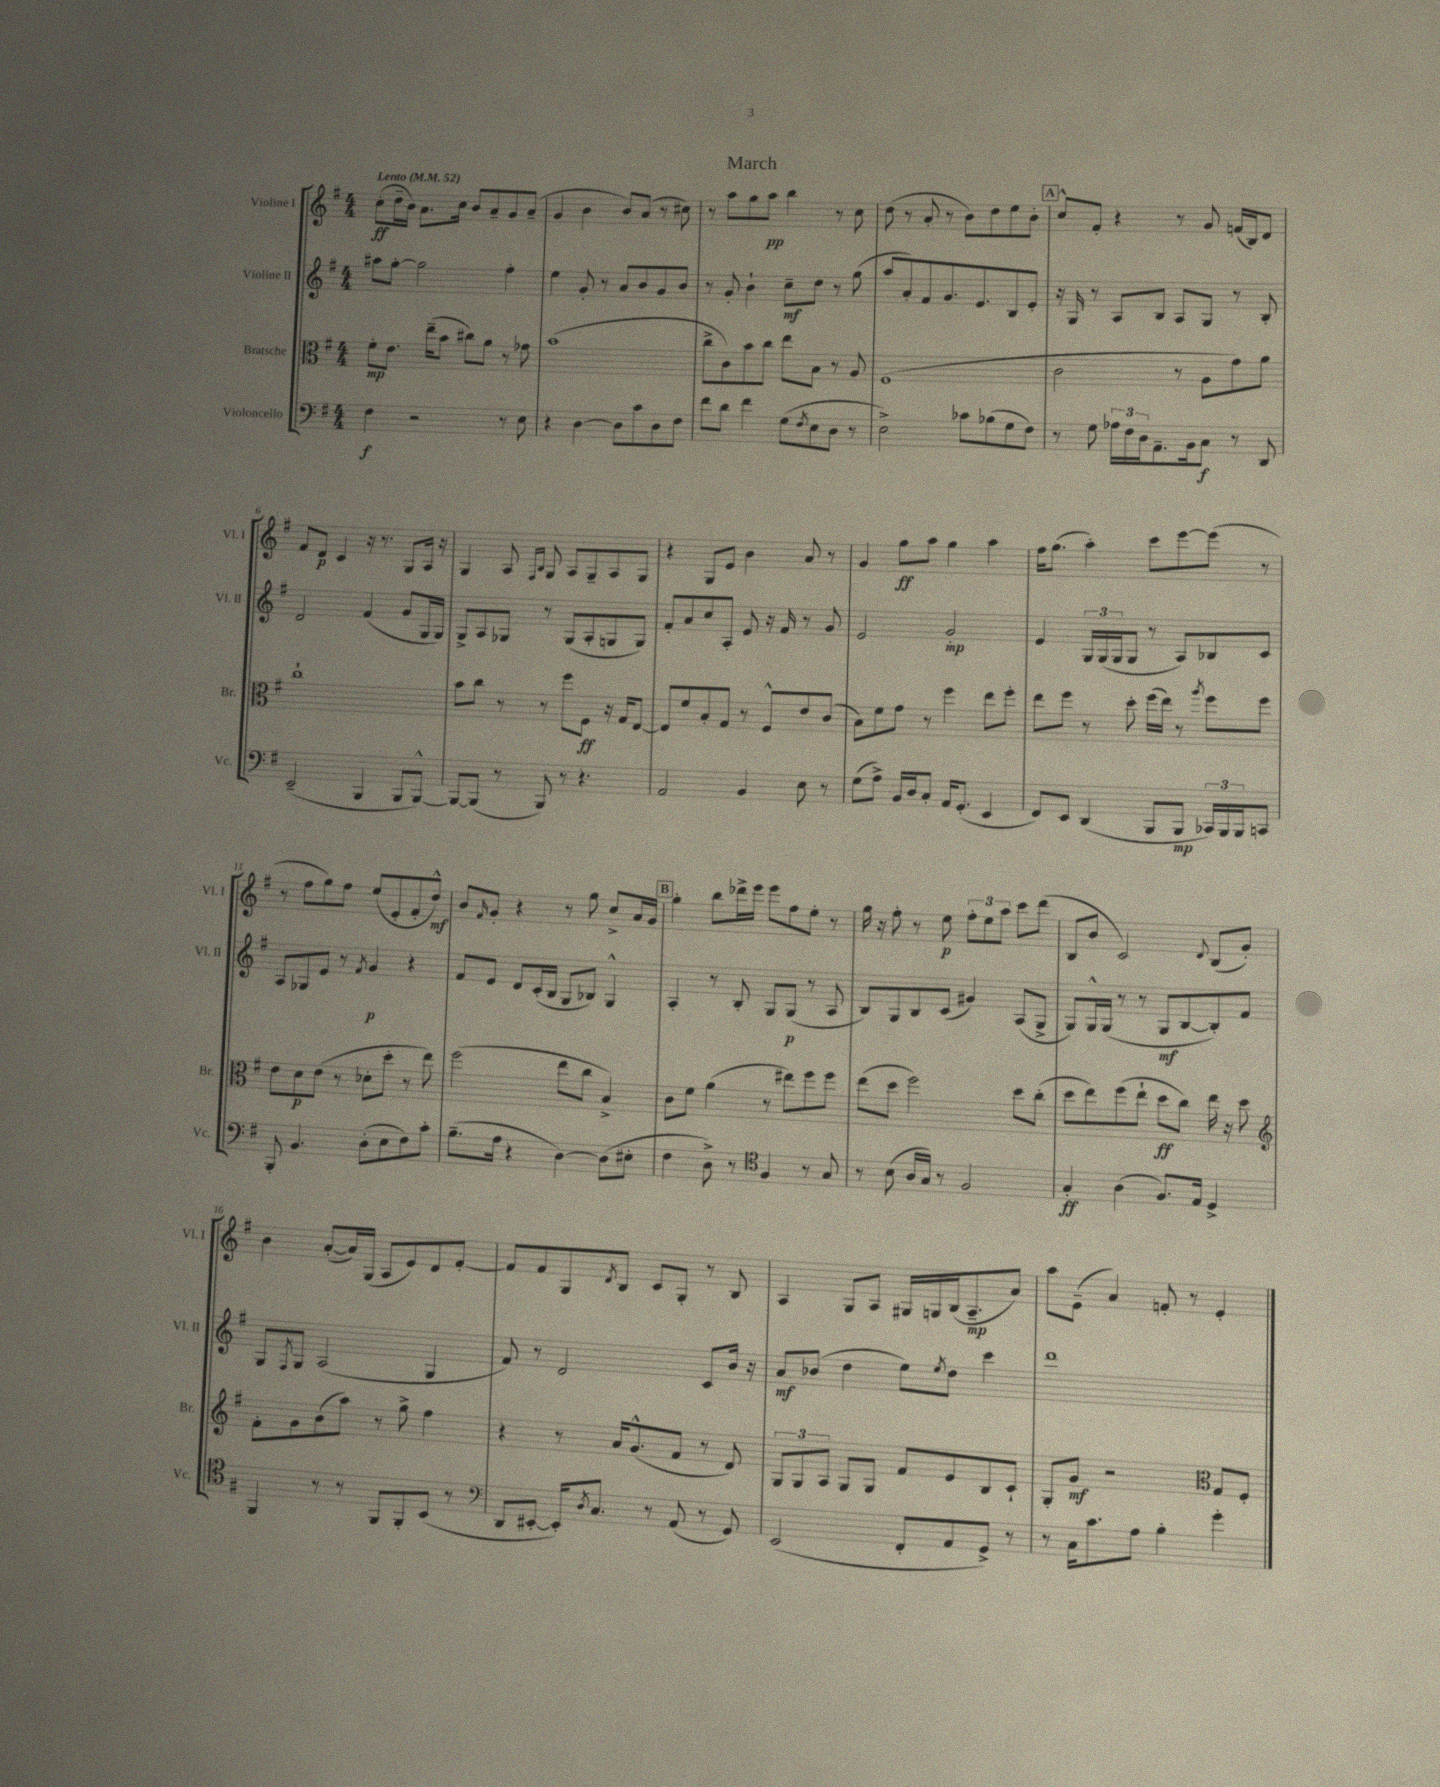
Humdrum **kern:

**kern	**dynam	**kern	**dynam	**kern	**dynam	**kern	**dynam
*part4	*part4	*part3	*part3	*part2	*part2	*part1	*part1
*staff4	*staff4	*staff3	*staff3	*staff2	*staff2	*staff1	*staff1
*I"Violoncello	*	*I"Bratsche	*	*I"Violine II	*	*I"Violine I	*
*I'Vc.	*	*I'Br.	*	*I'Vl. II	*	*I'Vl. I	*
*clefF4	*	*clefC3	*	*clefG2	*	*clefG2	*
*k[f#]	*	*k[f#]	*	*k[f#]	*	*k[f#]	*
*M4/4	*	*M4/4	*	*M4/4	*	*M4/4	*
*MM52	*	*MM52	*	*MM52	*	*MM52	*
=1	=1	=1	=1	=1	=1	=1	=1
!	!	!	!	!	!	!LO:TX:a:B:t=Lento	!
4F#\	f	8f#'\L	mp	8aa#X\L	.	(8cc'\L	ff
.	.	8.e\J	.	[8gg'\J	.	16dd~\L	.
.	.	.	.	.	.	16b\JJ)	.
2r	.	.	.	2gg\]	.	8.a\L	.
.	.	(16ee~\KL	.	.	.	.	.
.	.	8b\J	.	.	.	.	.
.	.	.	.	.	.	16cc\Jk	.
.	.	8cc#X\L)	.	.	.	8b/L	.
.	.	8a\J	.	.	.	8a~/	.
8r	.	8r	.	4ff#'\	.	8g/	.
8E\	.	8g-X\	.	.	.	(8a~/J	.
=2	=2	=2	=2	=2	=2	=2	=2
4r	.	(1b	.	4ee\	.	4g/	.
[4D\	.	.	.	8g'/	.	4b\	.
.	.	.	.	8r	.	.	.
8D\L]	.	.	.	8a/L	.	8b/L)	.
8c\	.	.	.	8b/	.	(8a/J	.
8D\	.	.	.	8g/	.	8r	.
8F#\J	.	.	.	8b/J	.	8cc#X\)	.
=3	=3	=3	=3	=3	=3	=3	=3
8f#\L	.	8cc^\L	.	8r	.	8r	.
8d\J	.	8c\)	.	8g'/	.	8aa\L	.
4f#\	.	8b\	.	4b`\	.	8gg\	.
.	.	8cc\J	.	.	.	8aa\J	pp
(8G\L	.	8ee\L	.	8cc~\L	mf	4bb\	.
8qF#/	.	.	.	.	.	.	.
8E\	.	8B\J	.	8dd\J	.	.	.
8D\J	.	8r	.	8r	.	8r	.
8r	.	8A/	.	(8gg\	.	8cc\	.
=4	=4	=4	=4	=4	=4	=4	=4
2E^\)	.	(1F#	.	8aa/L	.	(8dd\	.
.	.	.	.	8a'/)	.	8r	.
.	.	.	.	8f#/	.	8a'/	.
.	.	.	.	8.g/	.	8r	.
8c-X\L	.	.	.	.	.	8b\L)	.
.	.	.	.	8.e/	.	.	.
(8B-X\	.	.	.	.	.	8dd\	.
8G\	.	.	.	8B/	.	8ee\	.
8F#\J)	.	.	.	8e'/J	.	8b'\J	.
!!LO:REH:place=s1:t=A
=5	=5	=5	=5	=5	=5	=5	=5
8r	.	2c\	.	16r	.	8cc^^/L	.
.	.	.	.	16G/	.	.	.
8G\	.	.	.	8r	.	8f#'/J	.
24A-X\LL	.	.	.	8A/L	.	4r	.
24F#\	.	.	.	.	.	.	.
24D\J	.	.	.	.	.	.	.
8.AA~\	.	.	.	8B/J	.	.	.
.	.	8r	.	8A/L	.	8r	.
16BB\k	.	.	.	.	.	.	.
8C\J	f	8A\L	.	8G/J	.	8g/	.
8r	.	8g\)	.	8r	.	(16fn/LL	.
.	.	.	.	.	.	16B/J)	.
8DD/	.	8a\J	.	8B'/	.	8d/J	.
!!LO:LB:g=z
=6	=6	=6	=6	=6	=6	=6	=6
(2EE~/	.	1cc`	.	2d/	.	8f#/L	.
.	.	.	.	.	.	8d/J	p
.	.	.	.	.	.	4c/	.
4BBB/	.	.	.	(4f#/	.	16r	.
.	.	.	.	.	.	8.r	.
8BBB/L	.	.	.	8g/L	.	8G/L	.
[8BBB^^/J)	.	.	.	16G/L	.	16A/Jk	.
.	.	.	.	16G/JJ)	.	16r	.
=7	=7	=7	=7	=7	=7	=7	=7
8BBB/L_	.	8b\L	.	8G^/L	.	4G/	.
(8BBB/J]	.	8cc\J	.	8A/	.	.	.
8r	.	8r	.	8G-X/J	.	8A/	.
.	.	.	.	.	.	16qqF#/LL	.
.	.	.	.	.	.	16qqB/JJ	.
8BBB/)	.	8r	.	8r	.	8G/	.
8r	.	8ff#\L	.	(8G-/L	.	8A/L	.
4.r	.	8F#\J	ff	8A'/	.	8G~/	.
.	.	16r	.	8Gn/	.	8A/	.
.	.	16G/KL	.	.	.	.	.
.	.	[8E/J	.	8G/J)	.	8G/J	.
=8	=8	=8	=8	=8	=8	=8	=8
2AA/	.	8E/L]	.	8f#'/L	.	4r	.
.	.	8f#/	.	8a/	.	.	.
.	.	8B'/	.	8cc/	.	8G/L	.
.	.	8G/J	.	8A'/J	.	8e/J	.
4BB/	.	8r	.	8e/	.	4b\	.
.	.	8F#^^/L	.	16r	.	.	.
.	.	.	.	16f#/	.	.	.
8E\	.	8e/	.	8r	.	8a/	.
8r	.	(8c/J	.	8g/	.	8r	.
=9	=9	=9	=9	=9	=9	=9	=9
(8G\L	.	8B\L)	.	2e/	.	4g/	.
8A^\J)	.	8f#\	.	.	.	.	.
16BB/LL	.	8g\J	.	.	.	8gg\L	ff
16D/J	.	.	.	.	.	.	.
8C'/J	.	8r	.	.	.	8aa\J	.
16AA/KL	.	4ff#\	.	2g'/	mp	4gg\	.
(8.GG'/J	.	.	.	.	.	.	.
4EE/	.	8ee\L	.	.	.	4aa\	.
.	.	8ff#'\J	.	.	.	.	.
=10	=10	=10	=10	=10	=10	=10	=10
8FF#/L)	.	8ee\L	.	4e/	.	16ff#\KL	.
.	.	.	.	.	.	(8.gg\J	.
8EE/J	.	8ff#\J	.	.	.	.	.
(4DD/	.	8r	.	24G/LL	.	4aa'\)	.
.	.	.	.	(24G/	.	.	.
.	.	.	.	24G/J	.	.	.
.	.	8dd'\	.	8G/J	.	.	.
8BBB/L	.	(16ff#\LL	.	8r	.	8ccc\L	.
.	.	16ee\JJ)	.	.	.	.	.
8BBB/J	mp	8r	.	8A/L)	.	[8eee\	.
.	.	8qaa/	.	.	.	.	.
24CC-X/LL)	.	8ff#\L	.	8B-X/	.	(8eee\J]	.
24BBB/	.	.	.	.	.	.	.
24BBB/J	.	.	.	.	.	.	.
8CCn/J	.	8ff#\J	.	8c/J	.	8r	.
!!LO:LB:g=z
=11	=11	=11	=11	=11	=11	=11	=11
8BBB'/	.	8e\L	.	8A/L	.	8r	.
4.BB/	.	8d\	p	8G-X/	.	8ff#\L	.
.	.	(8e\J	.	8e/J	.	8gg\)	.
.	.	8r	.	8r	.	8ff#\J	.
.	.	.	.	8qf#/	.	.	.
(8D'\L	.	8d-X'\L	.	4g/	p	(8ee/L	.
8E\	.	8dd'\J	.	.	.	8e'/	.
8F#\)	.	8r	.	4r	.	8f#'/	.
8c'\J	.	8ee\)	.	.	.	8dd^^/J)	mf
=12	=12	=12	=12	=12	=12	=12	=12
(8.B~\L	.	(2ff#\	.	8f#/L	.	8b/L	.
.	.	.	.	.	.	16qqf#/	.
.	.	.	.	8e/J	.	8g'/J	.
16A\Jk	.	.	.	.	.	.	.
4r	.	.	.	8d/L	.	4r	.
.	.	.	.	(16c'/L	.	.	.
.	.	.	.	16B/JJ	.	.	.
[4D\)	.	8ee\L	.	8G/L	.	8r	.
.	.	8cc\J	.	8B-X/J)	.	8gg\	.
(8D\L]	.	4B^/)	.	4G^^/	.	8cc^/L	.
8E#X'\J	.	.	.	.	.	16a/L	.
.	.	.	.	.	.	16g/JJ	.
!!LO:REH:place=s1:t=B
=13	=13	=13	=13	=13	=13	=13	=13
4F#\	.	8c\L	.	4A'/	.	4gg'\	.
.	.	8f#\J	.	.	.	.	.
8D^\)	.	(4a\	.	8r	.	8bb\L	.
8r	.	.	.	8B'/	.	16ddd-X^\L	.
.	.	.	.	.	.	16eee\JJ	.
*clefC4	*	*	*	*	*	*	*
4F#/	.	8r	.	8G/L	.	8eee\L	.
.	.	8ee#X\L)	.	(8G/J	p	8ff#\	.
8r	.	8ff#\	.	8r	.	8ee'\J	.
8G/	.	8ff#\J	.	8A/	.	8r	.
=14	=14	=14	=14	=14	=14	=14	=14
8r	.	(8ee\L	.	8B/L)	.	16gg\	.
.	.	.	.	.	.	16r	.
(8B\	.	8dd\J	.	8G/	.	8ff#'\	.
16A/LL	.	2ff#\)	.	8B/	.	8r	.
16G/JJ)	.	.	.	.	.	.	.
8r	.	.	.	(8c/J	.	8ee\	p
2F#/	.	.	.	4g#X/)	.	12ff#'\L	.
.	.	.	.	.	.	12ee\	.
.	.	.	.	.	.	12aa\J	.
.	.	8dd\L	.	(8A/L	.	8ccc\L	.
.	.	(8cc'\J	.	8G^/J	.	(8ddd\J	.
=15	=15	=15	=15	=15	=15	=15	=15
4G'/	ff	8dd\L	.	8G/L)	.	8B/L	.
.	.	8ee\)	.	16G^^/L	.	8b/J	.
.	.	.	.	(16G/JJ	.	.	.
(4A\	.	(8ff#\	.	8r	.	2c/)	.
.	.	8ee`\J	.	8r	.	.	.
8.F#/L)	.	8dd\L	ff	8G/L	mf	.	.
.	.	8cc\J)	.	[8B/	.	.	.
16E/Jk	.	.	.	.	.	.	.
.	.	.	.	.	.	8qqd/	.
4D^/	.	16ee\	.	8B'/])	.	(8B/L	.
.	.	16r	.	.	.	.	.
.	.	8dd\	.	8f#/J	.	8g'/J)	.
!!LO:LB:g=z
=16	=16	=16	=16	=16	=16	=16	=16
*	*	*clefG2	*	*	*	*	*
4FF#/	.	8f#'\L	.	8G/L	.	4b\	.
.	.	.	.	8qF#/	.	.	.
.	.	8g\	.	8G/J	.	.	.
8r	.	(8b\	.	(2A/	.	([8a'/L	.
8r	.	8aa\J)	.	.	.	16a/L])	.
.	.	.	.	.	.	(16G/JJ	.
8FF#/L	.	8r	.	.	.	8A/L	.
8FF#'/	.	8gg^\	.	.	.	8e/)	.
(8BB/J	.	4ff#\	.	4G/	.	8d/	.
8r	.	.	.	.	.	[8f#'/J	.
=17	=17	=17	=17	=17	=17	=17	=17
*clefF4	*	*	*	*	*	*	*
8DD/L	.	4r	.	8f#/)	.	8f#/L]	.
[8EE#X'/J	.	.	.	8r	.	8f#/	.
16EE#'/KL])	.	8r	.	2d/	.	8G/	.
8qD/	.	.	.	.	.	.	.
8.C/J	.	.	.	.	.	.	.
.	.	.	.	.	.	8qd/	.
.	.	16a/KL	.	.	.	8B/J	.
.	.	(8.g^^/	.	.	.	.	.
8r	.	.	.	.	.	8c/L	.
(8AA/	.	8f#/J	.	.	.	8G'/J	.
8r	.	8r	.	8c/L	.	8r	.
8GG/)	.	8d/)	.	16b/Jk	.	8B/	.
.	.	.	.	16r	.	.	.
=18	=18	=18	=18	=18	=18	=18	=18
(2EE/	.	12G/L	.	8a/L	mf	4A/	.
.	.	12G/	.	.	.	.	.
.	.	.	.	(8b-X/J	.	.	.
.	.	12A/J	.	.	.	.	.
.	.	8G/L	.	4dd\	.	8G/L	.
.	.	8G/J	.	.	.	8A/J	.
8FF#'/L	.	8f#/L	.	8ee\L)	.	16G#X/LL	.
.	.	.	.	.	.	16Gn/	.
.	.	.	.	8qee/	.	.	.
8AA/	.	8e/	.	8dd\J	.	(16B/J	.
.	.	.	.	.	.	8.A~/	mp
8GG^/J)	.	8B/	.	4ccc\	.	.	.
8r	.	8c`/J	.	.	.	8a/J)	.
=19	=19	=19	=19	=19	=19	=19	=19
8r	.	8G'/L	.	1ddd	.	8aa\L	.
16C\KL	.	8g/J	mf	.	.	(8e~\J	.
8.c\	.	.	.	.	.	.	.
.	.	2r	.	.	.	4a/)	.
8A\J	.	.	.	.	.	.	.
4B'\	.	.	.	.	.	8fn'/	.
.	.	.	.	.	.	8r	.
*	*	*clefC3	*	*	*	*	*
4g'\	.	8G/L	.	.	.	4e'/	.
.	.	8F#'/J	.	.	.	.	.
==	==	==	==	==	==	==	==
*-	*-	*-	*-	*-	*-	*-	*-
